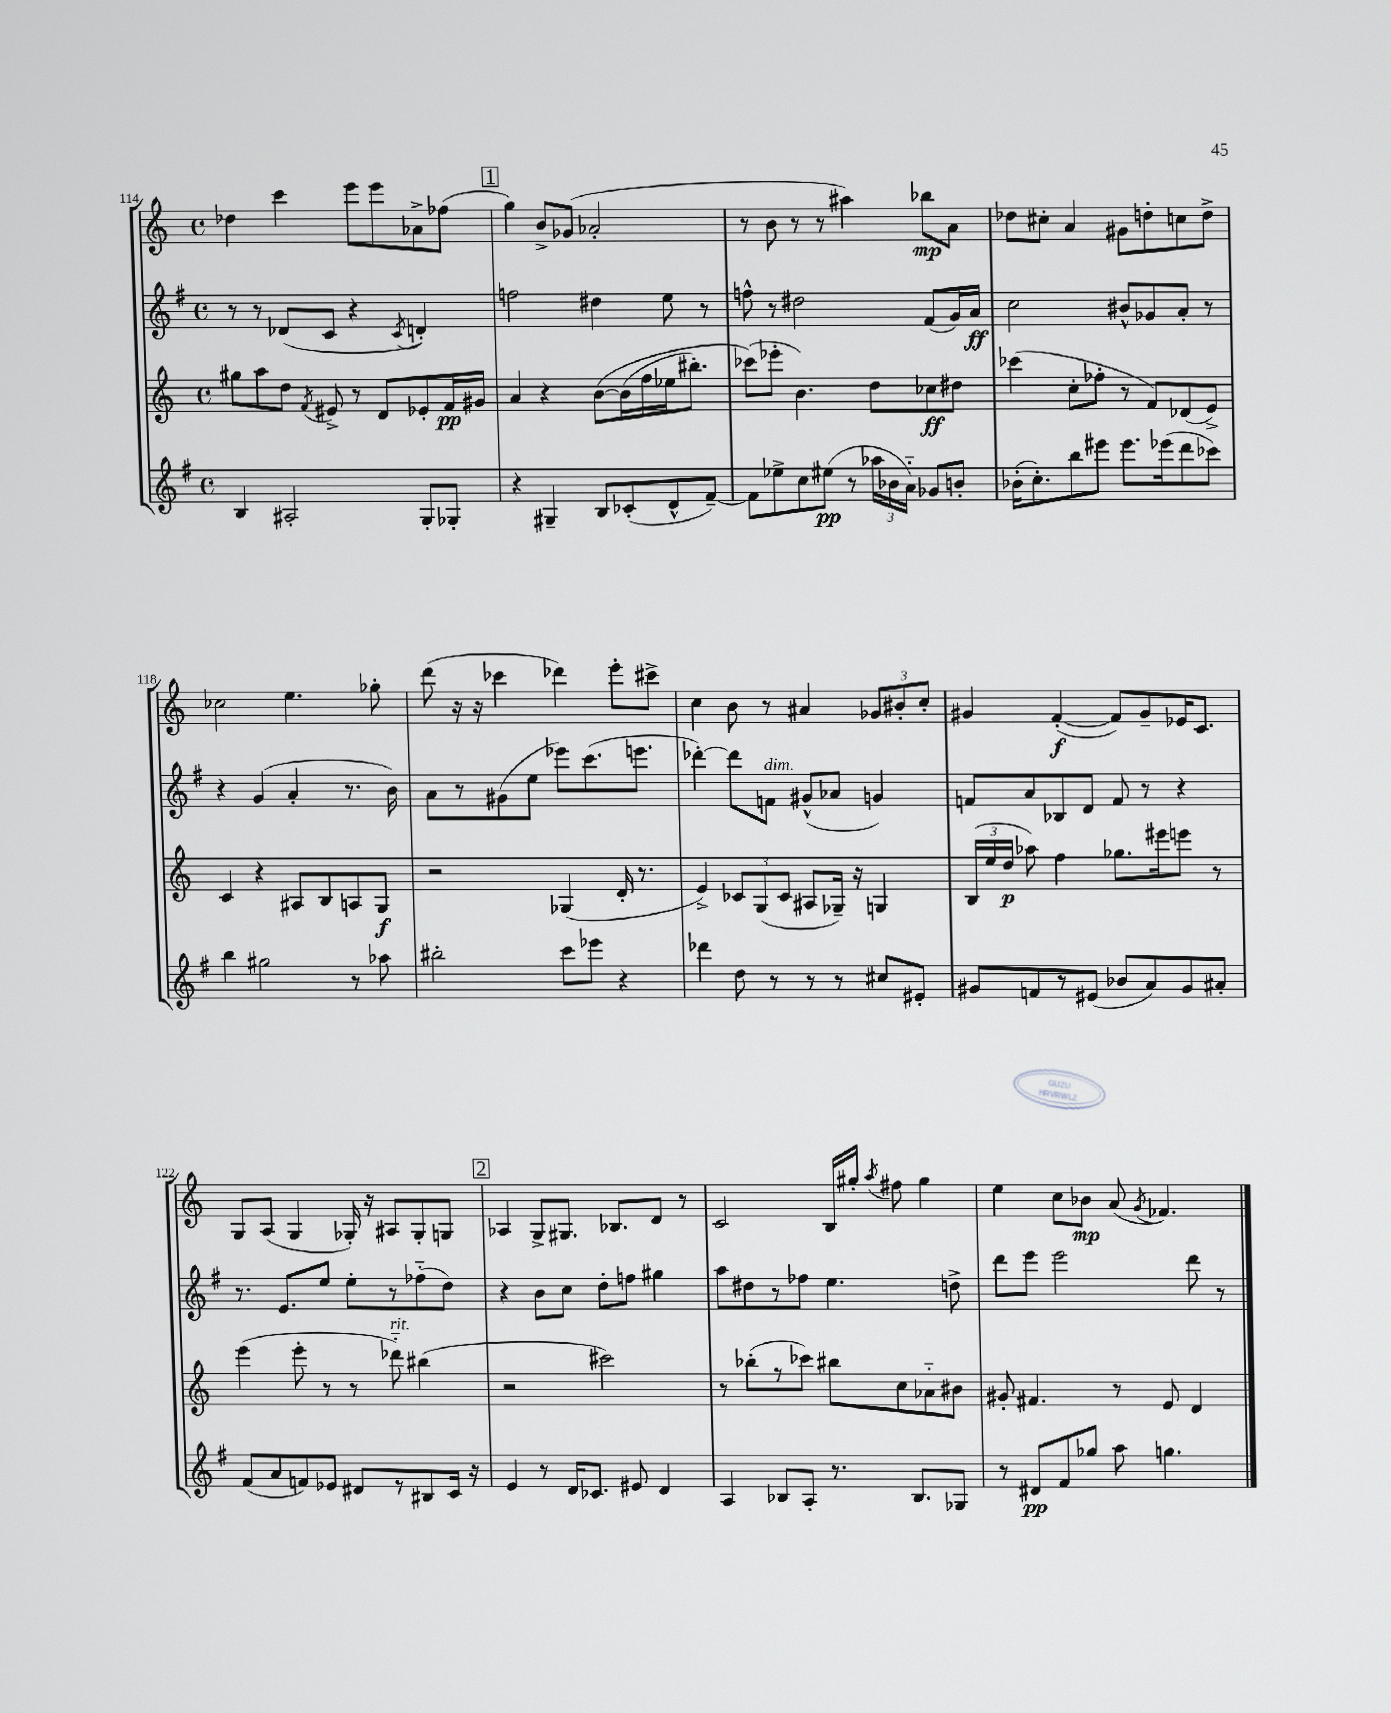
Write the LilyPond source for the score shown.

<<
\new StaffGroup <<
\new Staff = "s0" {
    \clef treble \key c \major \defaultTimeSignature \time 4/4
    \autoBeamOff des''4 c'''4 e'''8[ e'''8 aes'8-> fes''8]( |
    \mark \markup { \box "1" } g''4) b'8[-> ges'8]( aes'2-. |
    r8 b'8 r8 r8 ais''4) bes''8[\mp a'8] |
    des''8[ cis''8]-. a'4 gis'8[ d''8-. c''8 d''8]-> |
    ces''2 e''4. ges''8-. |
    d'''8( r16 r16 ces'''4 des'''4) e'''8[-. cis'''8]-> |
    c''4 b'8 r8 ais'4 \tuplet 3/2 { ges'8[ bis'8-. c''8]-. } |
    gis'4 f'4~-.\f( f'8[) gis'8-- ees'16 c'8.] |
    g8[ a8]( g4 ges16-.) r16 ais8[ ges8-. g8] |
    \mark \markup { \box "2" } aes4 g8[-> gis8.] bes8.[ d'8] r8 |
    c'2 b16[ gis''16]-. \acciaccatura { a''8 } fis''8 gis''4 |
    e''4 c''8[ bes'8]\mp a'8( \acciaccatura { g'8 } fes'4.) \bar "|." |
}
\new Staff = "s1" {
    \clef treble \key g \major \defaultTimeSignature \time 4/4
    \autoBeamOff r8 r8 des'8[( c'8] r4 \acciaccatura { c'8 } d'4-.) |
    \mark \markup { \box "1" } f''2 dis''4 e''8 r8 |
    f''8-^ r8 dis''2 fis'8[( g'16) a'16]\ff |
    c''2 bis'8[-^ ges'8 a'8]-. r8 |
    r4 g'4( a'4-. r8. b'16) |
    a'8[ r8 gis'8( e''8] ees'''8[) c'''8.( e'''8.] |
    des'''4~-.) des'''8[ f'8]^\markup { \italic "dim." } gis'8[-^( aes'8] g'4) |
    f'8[ a'8 bes8 d'8] f'8 r8 r4 |
    r8. e'8.[ e''8] e''8[-. r8 fes''8-_( d''8]) |
    \mark \markup { \box "2" } r4 b'8[ c''8] d''8[-. f''8] gis''4 |
    a''8[ dis''8 r8 fes''8] e''4. d''8-> |
    d'''8[ e'''8] e'''2 d'''8 r8 \bar "|." |
}
\new Staff = "s2" {
    \clef treble \key c \major \defaultTimeSignature \time 4/4
    \autoBeamOff gis''8[ a''8 d''8] \acciaccatura { f'8 } eis'8-> r8 d'8[ ees'8-. f'16\pp gis'16] |
    \mark \markup { \box "1" } a'4 r4 b'8[~\( b'16( f''16 ees''16 bis''8.]-.) |
    ces'''8[(\) ees'''8]-. b'4.) d''8[ ces''8\ff dis''8] |
    ces'''4( c''8[-. fes''8]-. r8 f'8[) des'8( e'8]->) |
    c'4 r4 ais8[ b8 a8 g8]\f |
    r2 ges4( d'16-. r8. |
    e'4->) \tuplet 3/2 { ces'8[ g8( ces'8] } ais8[ ges16]--) r16 g4 |
    \tuplet 3/2 { b16[( e''16 d''16]\p } aes''8) f''4 ges''8.[ eis'''16 e'''8] r8 |
    e'''4( e'''8-. r8 r8 des'''8-_^\markup { \italic "rit." }) bis''4( |
    \mark \markup { \box "2" } r2 cis'''2) |
    r8 bes''8[-.( r8 ces'''8]) bis''8[ c''8 aes'8-_ bis'8] |
    gis'8-. fis'4. r8 e'8 d'4 \bar "|." |
}
\new Staff = "s3" {
    \clef treble \key g \major \defaultTimeSignature \time 4/4
    \autoBeamOff b4 ais2-. g8[-. ges8]-. |
    \mark \markup { \box "1" } r4 gis4-- b8[ ces'8-.( d'8-^ fis'8]~--) |
    fis'8[ ees''8-> c''8 eis''8]\pp( r8 \tuplet 3/2 { aes''16[ bes'16 a'16]-_) } ges'8[ b'8]-. |
    bes'16[-.( c''8.-.) b''8 eis'''8] eis'''8.[ ees'''16( d'''8 ces'''8]) |
    b''4 gis''2 r8 aes''8 |
    bis''2-. c'''8[ ees'''8] r4 |
    des'''4 d''8 r8 r8 r8 cis''8[ eis'8]-. |
    gis'8[ f'8 r8 eis'8]( bes'8[ a'8) gis'8 ais'8]-. |
    fis'8[( a'8 f'8) ees'8] dis'8[ r8 bis8 c'16] r16 |
    \mark \markup { \box "2" } e'4 r8 d'16[ ces'8.] eis'8 d'4 |
    a4 bes8[ a8]-. r8. bes8.[ ges8] |
    r8 dis'8[\pp fis'8 ges''8] a''8 g''4. \bar "|." |
}
>>
>>
\layout { \context { \Score currentBarNumber = #114 } }
